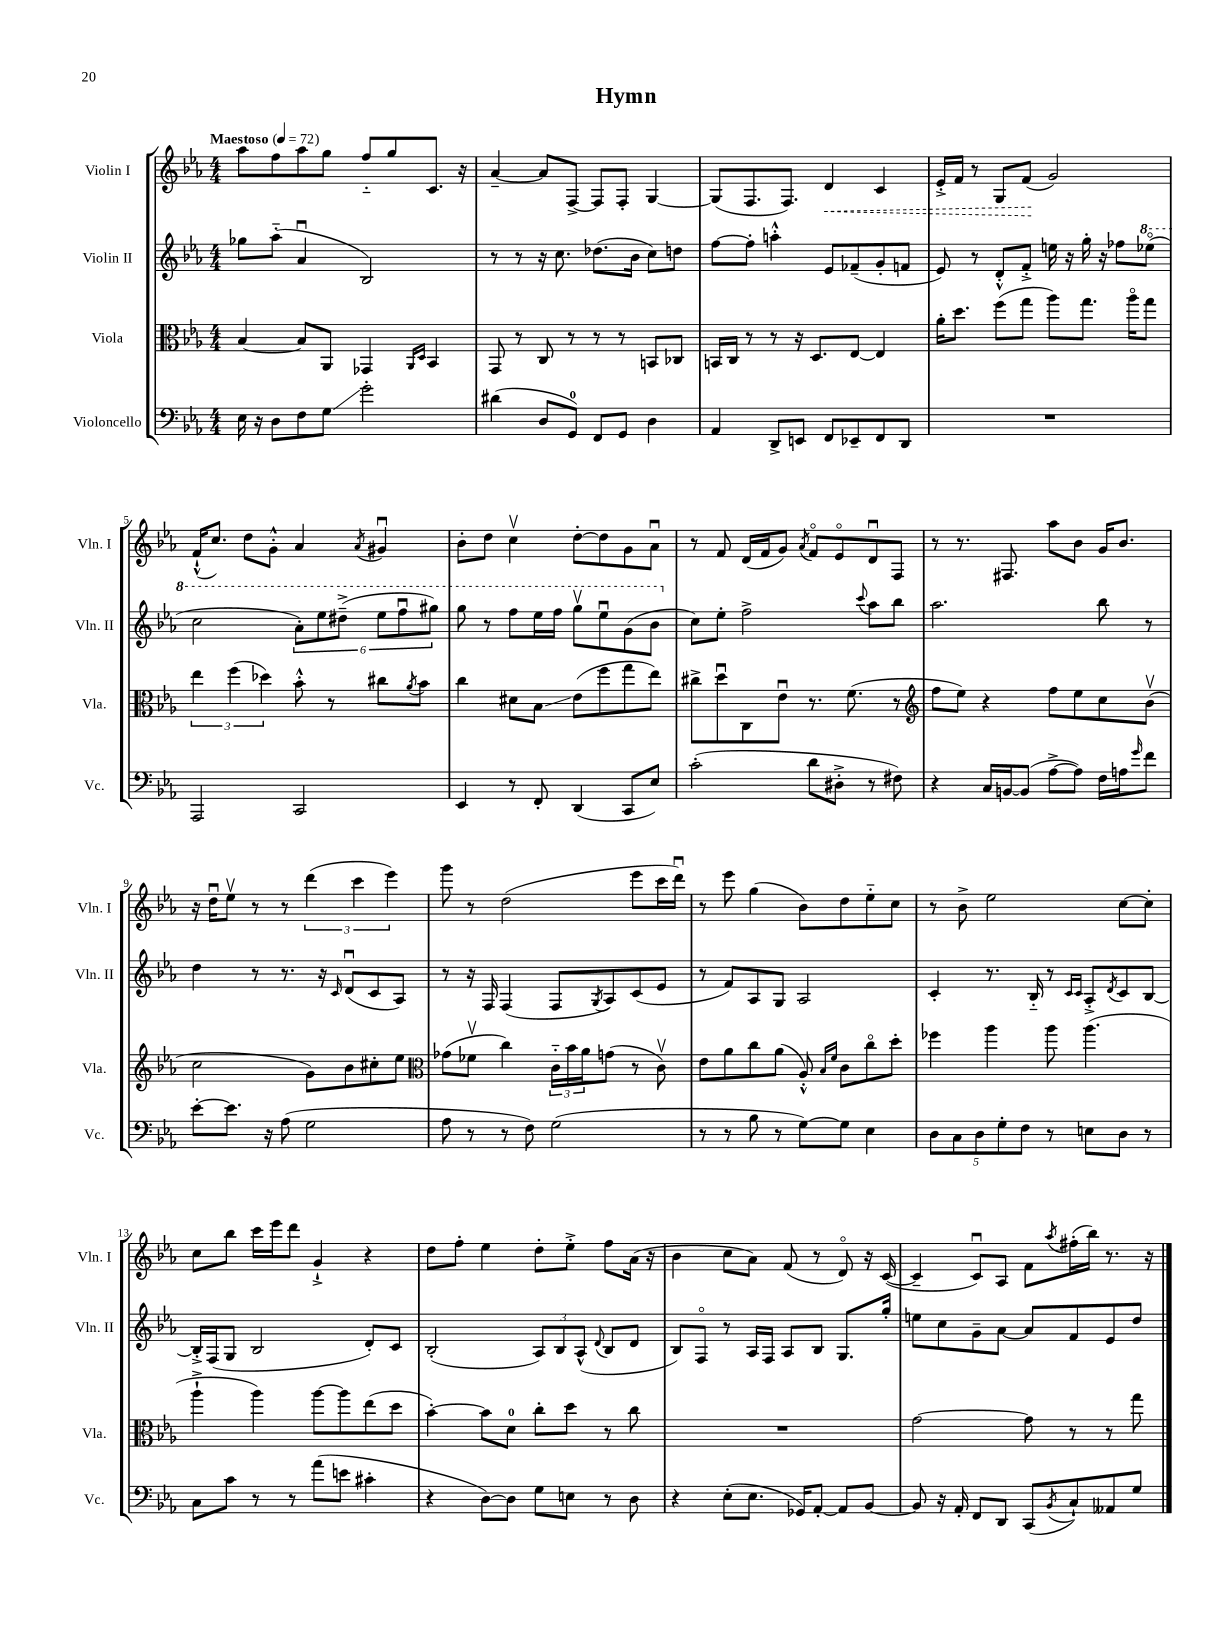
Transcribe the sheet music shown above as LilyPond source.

\header { title = "Hymn" }
<<
\new StaffGroup <<
\new Staff = "s0" \with { instrumentName = "Violin I" shortInstrumentName = "Vln. I" } {
    \clef treble \key ees \major \numericTimeSignature \time 4/4 \tempo "Maestoso" 4 = 72
    aes''8 f''8 aes''8 g''8 f''8-_ g''8 c'8. r16 |
    aes'4~-- aes'8 f8~-> f8 f8-. g4~ |
    g8( f8. f8.) \once \override Hairpin.style = #'dashed-line d'4\< c'4 |
    ees'16-.-> f'16 r8 g8 f'8\!( g'2) |
    f'16-!-^( c''8.) d''8 g'8-.-^ aes'4 \acciaccatura { aes'8 } gis'4\downbow |
    bes'8-. d''8 c''4\upbow d''8~-. d''8 g'8 aes'8\downbow |
    r8 f'8 d'16( f'16 g'8) \acciaccatura { aes'8 } f'8\flageolet ees'8\flageolet d'8\downbow f8 |
    r8 r8. fis8. aes''8 bes'8 g'16 bes'8. |
    r16 d''16\downbow ees''8\upbow r8 r8 \tuplet 3/2 { d'''4( c'''4 ees'''4) } |
    g'''8 r8 d''2( ees'''8 c'''16 d'''16\downbow) |
    r8 ees'''8 g''4( bes'8) d''8 ees''8-_ c''8 |
    r8 bes'8-> ees''2 c''8~ c''8-. |
    c''8 bes''8 c'''16 ees'''16 d'''8 g'4-!-> r4 |
    d''8 f''8-. ees''4 d''8-. ees''8-.-> f''8 aes'16( r16 |
    bes'4 c''8 aes'8) f'8( r8 d'8\flageolet) r16 c'16~( |
    c'4-- c'8\downbow) aes8 f'8 \acciaccatura { aes''8 } fis''16-.( bes''16) r8. r16 \bar "|." |
}
\new Staff = "s1" \with { instrumentName = "Violin II" shortInstrumentName = "Vln. II" } {
    \clef treble \key ees \major \numericTimeSignature \time 4/4
    ges''8 aes''8-_( aes'4\downbow bes2) |
    r8 r8 r16 c''8. des''8.( bes'16 c''8) d''8 |
    f''8~ f''8-. a''4-.-^ ees'8 fes'8--( g'8-. f'8 |
    ees'8) r8 d'8-.-^ f'8-.-> e''16 r16 g''16-. r16 fes''8 \ottava #1 ees'''!8\flageolet( |
    c'''2 \tuplet 6/4 { aes''8-.) ees'''8 dis'''8--->( ees'''8 f'''8\downbow gis'''8) } |
    g'''8 r8 f'''8 ees'''16 f'''16 g'''8\upbow ees'''8\downbow g''8( bes''8 \ottava #0 |
    c''8) ees''8-. f''2-> \appoggiatura { c'''8 } aes''8 bes''8 |
    aes''2. bes''8 r8 |
    d''4 r8 r8. r16 \grace { c'16 } d'8\downbow( c'8 aes8) |
    r8 r16 f16 f4( f8 \acciaccatura { g8 } aes8) c'8( ees'8 |
    r8 f'8) aes8 g8 aes2 |
    c'4-. r8. bes16-_ r8 \grace { c'16 c'16 } aes8-.-> \acciaccatura { d'8 } c'8 bes8~ |
    bes16-.-> f16( g8 bes2 d'8-.) c'8 |
    bes2-.( \tuplet 3/2 { aes8) bes8 aes8-^( } \appoggiatura { d'8 } bes8 d'8 |
    bes8) f8\flageolet r8 aes16 f16 aes8 bes8 g8. g''16-. |
    e''8 c''8 g'8-- aes'8~ aes'8 f'8 ees'8 d''8 \bar "|." |
}
\new Staff = "s2" \with { instrumentName = "Viola" shortInstrumentName = "Vla." } {
    \clef alto \key ees \major \numericTimeSignature \time 4/4
    bes4~ bes8 aes,8 ges,4 \grace { aes,16 d16 } bes,4 |
    g,8 r8 c8 r8 r8 r8 b,8 ces8 |
    b,16 c16 r8 r8 r16 d8. ees8~ ees4 |
    aes'16-. d''8. f''8( g''8 aes''8) g''8. aes''16\flageolet g''8 |
    \tuplet 3/2 { ees''4 f''4( des''4) } bes'8-.-^ r8 cis''8 \acciaccatura { aes'8 } bes'8 |
    c''4 dis'8 bes8\glissando ees'8( f''8 g''8 ees''8) |
    cis''8-> d''8\downbow c8 ees'8\downbow r8. f'8.( r8 |
    \clef treble f''8 ees''8) r4 f''8 ees''8 c''8 bes'8\upbow( |
    c''2 g'8) bes'8 cis''8-. ees''8 |
    \clef alto ges'8( fes'8\upbow c''4) \tuplet 3/2 { c'16-_ bes'16 aes'16 } g'8( r8 c'8\upbow) |
    ees'8 aes'8 c''8 aes'8( aes8-.-^) \grace { bes16 f'16 } c'8 c''8\flageolet d''8-. |
    fes''4 aes''4 aes''8 aes''4.( |
    aes''4-!-> aes''4) aes''8~ aes''8 ees''8( d''8 |
    bes'4~-.) bes'8 d'8-0 c''8-. d''8 r8 c''8 |
    R1 |
    g'2~ g'8 r8 r8 g''8 \bar "|." |
}
\new Staff = "s3" \with { instrumentName = "Violoncello" shortInstrumentName = "Vc." } {
    \clef bass \key ees \major \numericTimeSignature \time 4/4
    ees16 r16 d8 f8 g8\glissando g'2-. |
    dis'4( d8 g,8-0) f,8 g,8 d4 |
    aes,4 d,8-> e,8 f,8 ees,8-- f,8 d,8 |
    R1 |
    aes,,2 c,2 |
    ees,4 r8 f,8-. d,4( c,8 ees8) |
    c'2-.( d'8 dis8-.-> r8 fis8) |
    r4 c16 b,16~ b,8( aes8~-> aes8) f16 a16 \grace { g'16 } f'8 |
    ees'8~-. ees'8. r16 aes8( g2 |
    aes8 r8 r8 f8) g2( |
    r8 r8 bes8 r8 g8~) g8 ees4 |
    \tuplet 5/4 { d8 c8 d8 g8-. f8 } r8 e8 d8 r8 |
    c8 c'8 r8 r8 aes'8( e'8 cis'4-. |
    r4 d8~) d8 g8 e8 r8 d8 |
    r4 ees8-.( ees8. ges,16) aes,8~-. aes,8 bes,8~ |
    bes,8 r16 aes,16-. f,8 d,8 c,8( \acciaccatura { bes,8 } c8-!) aeses,8 g8 \bar "|." |
}
>>
>>
